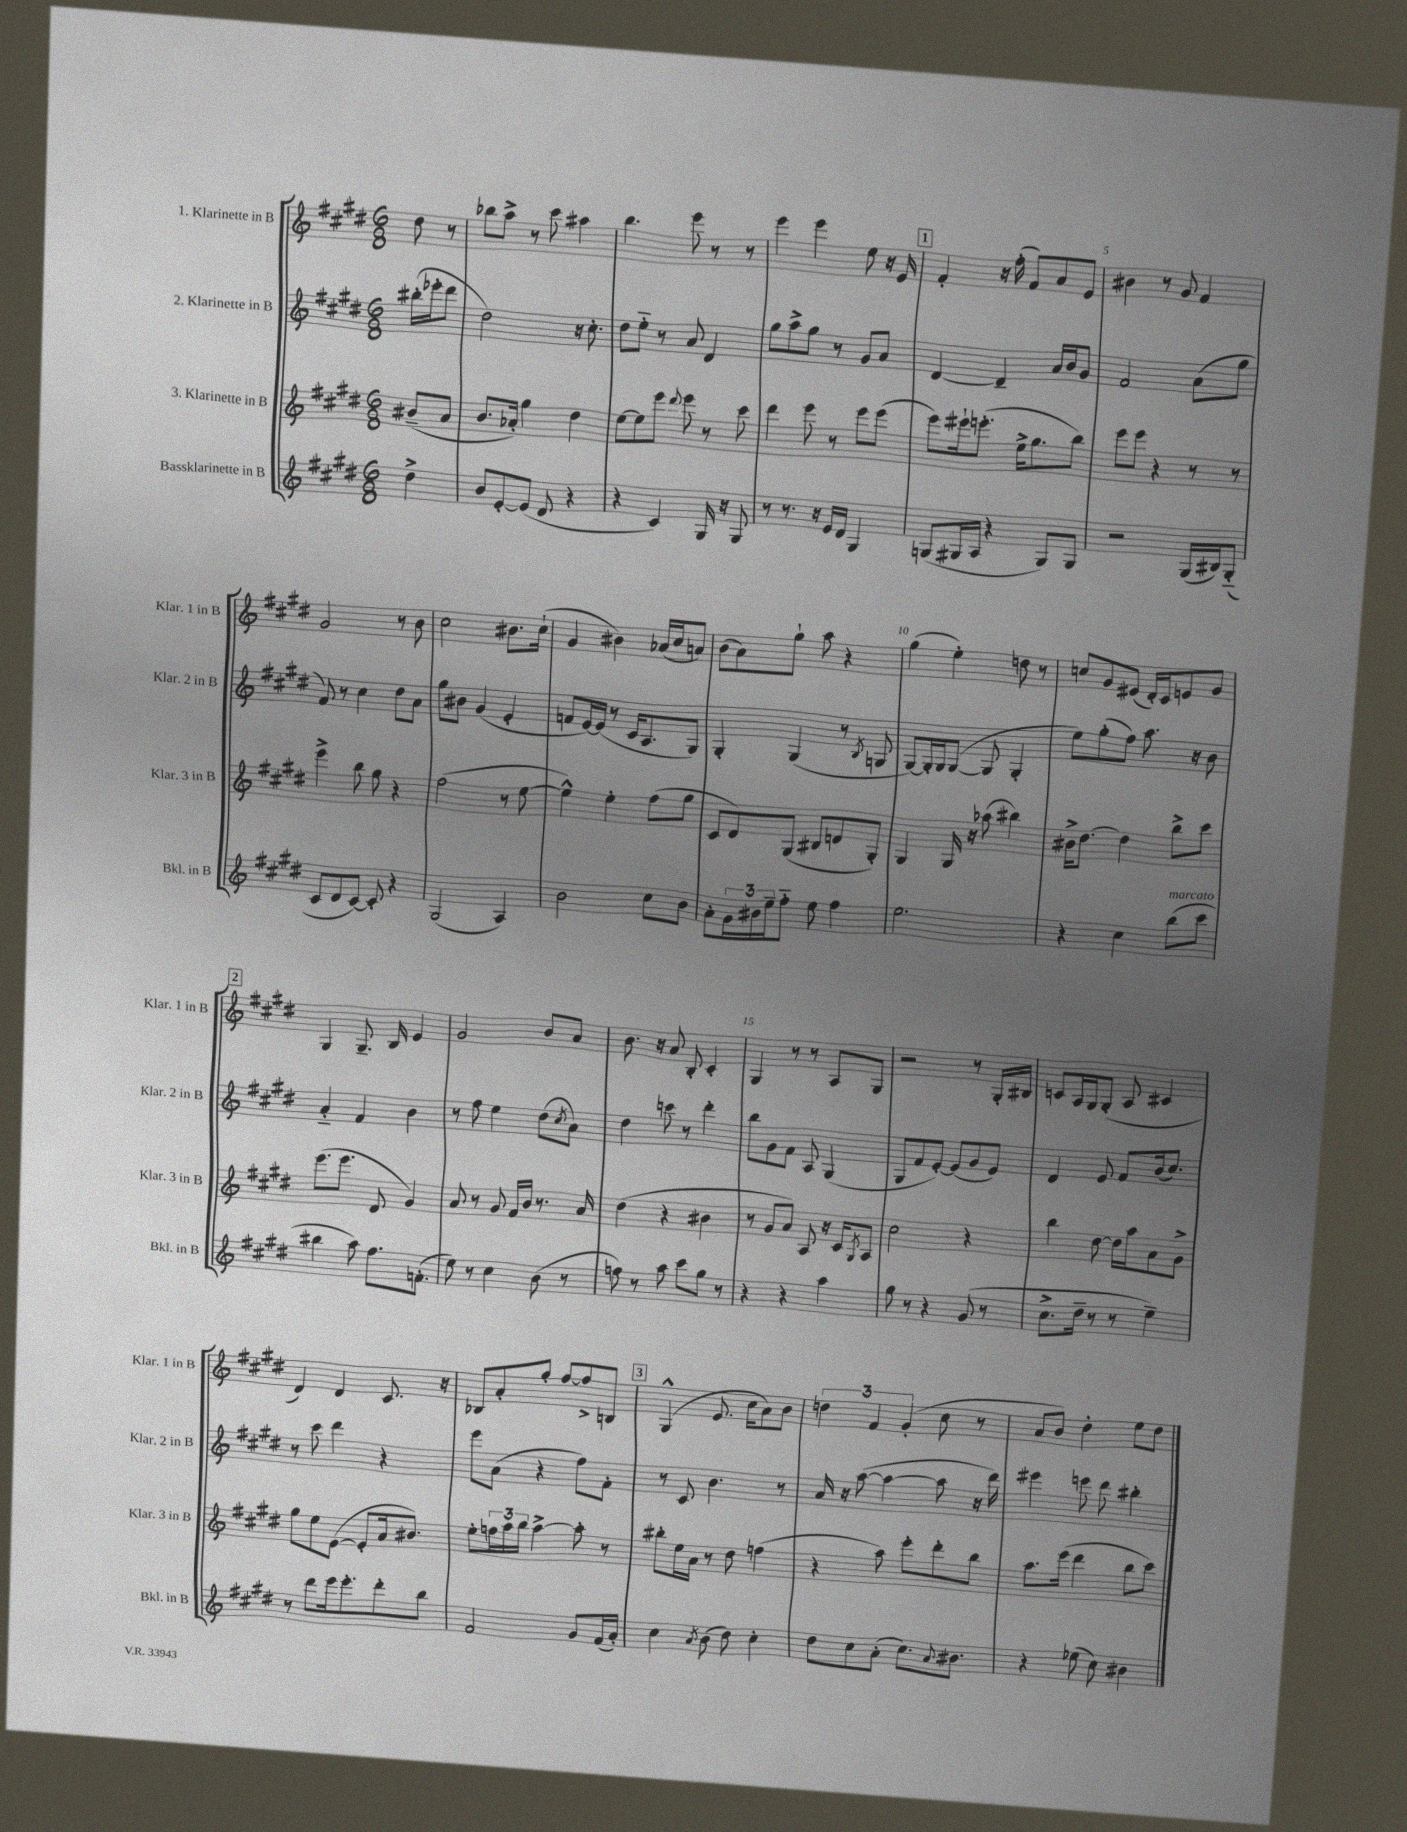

**kern	**kern	**kern	**kern
*part4	*part3	*part2	*part1
*staff4	*staff3	*staff2	*staff1
*I"Bassklarinette in B	*I"3. Klarinette in B	*I"2. Klarinette in B	*I"1. Klarinette in B
*I'Bkl. in B	*I'Klar. 3 in B	*I'Klar. 2 in B	*I'Klar. 1 in B
*clefG2	*clefG2	*clefG2	*clefG2
*k[f#c#g#d#]	*k[f#c#g#d#]	*k[f#c#g#d#]	*k[f#c#g#d#]
*M6/8	*M6/8	*M6/8	*M6/8
=	=	=	=
4dd#^\	(8b#X~/L	(16bb#X'\LL	8dd#\
.	.	16eee-X'\J	.
.	8a/J	8ddd#\J	8r
=1	=1	=1	=1
8b/L	8.b/L	2dd#\)	8bb-X\L
[8e'/	.	.	8aa^\J
.	16a-X'/Jk)	.	.
(8e/J]	4gg#\	.	8r
8d#/	.	.	8ccc#\
4r	4dd#\	16r	4aa#X\
.	.	8.cc#'\	.
=2	=2	=2	=2
4r	[8ee\L	8dd#\L	4.bb\
.	8ee\]	8ee\J	.
4c#/)	8eee\J	8r	.
.	8qqddd#/	.	.
.	8eee\	8a/	8eee\
16G#/	8r	4d#/	8r
16r	.	.	.
8G#/	8ccc#\	.	8r
=3	=3	=3	=3
8r	4ddd#\	8gg#\L	4eee\
8.r	.	8aa^\	.
.	8eee\	8gg#\J	4eee\
16r	.	.	.
16e/LL	8r	8r	.
16d#/JJ	.	.	.
4G#/	8eee\L	8g#/L	8ee\
.	(8eee\J	8a/J	16r
.	.	.	16e/
!!LO:REH:place=s1:t=1
=4	=4	=4	=4
(8Gn/L	8eee\L)	[4d#/	4f#'/
16G#X/L	16eee#X`\k	.	.
16A/JJ	(8.eeen'\J	.	.
4r	.	4d#~/]	16r
.	.	.	(16ff#'\
.	16ee^\KL	.	8f#/L)
.	8.gg#\	.	.
8G#/L)	.	16a/LL	8a/
.	.	16b/J	.
8G#/J	8bb\J)	8g#/J	8e/J
=5	=5	=5	=5
2r	8eee\L	2f#/	4b#X\
.	8eee\J	.	.
.	4r	.	8r
.	.	.	8g#/
(16G#/LL	8r	(8a\L	4f#/
16B#X/J)	.	.	.
(8G#/J	8r	8gg#\J	.
!!LO:LB:g=z
=6	=6	=6	=6
8c#/L	4eee^\	8f#/)	2g#/
8d#/	.	8r	.
[8c#/J)	8bb\	4cc#\	.
8c#'/]	8gg#\	.	.
4r	4r	8dd#\L	8r
.	.	8a\J	8b\
=7	=7	=7	=7
(2G#/	(2ff#\	8gg#\L	2cc#\
.	.	8b#X\J	.
.	.	(4g#/	.
4A/)	8r	4e'/	8.b#X\L
.	[8ee\	.	.
.	.	.	(16cc#`\Jk
=8	=8	=8	=8
2b\	4ee^^\])	8fn/L	4g#/
.	.	[16e/L)	.
.	.	(16e/JJ]	.
.	4ee'\	8r	4b#X\)
.	.	16c#/KL	.
.	.	8.A/	.
8cc#\L	(8ff#\L	.	(16a-X/LL
.	.	.	16cc#/J
8b\J	8gg#\J	8G#/J)	8an/J)
=9	=9	=9	=9
8a'\L	8c#/L	4G#'/	(8b\L
24g#\L	8d#/)	.	8a\)
24b#X\	.	.	.
24ee~\J	.	.	.
8ff#\J	(8G#/J	(4G#/	8gg#`\J
8ee\	8B#X/L	.	8aa\
4ff#\	8dn/	8r	4r
.	.	8qB/	.
.	8G#'/J)	8Gn/	.
=10	=10	=10	=10
2.ee\	4G#/	[8G#/L)	(4gg#\
.	.	16G#'/L]	.
.	.	16G#/J	.
.	16G#/	([8G#/J	4ee'\)
.	16r	.	.
.	(8aa-X\	8G#/]	.
.	4bb#X\)	4G#'/	8ddn\
.	.	.	8r
=11	=11	=11	=11
4r	16b#X^\KL	8ee\L)	8ccn/L
.	[8.dd#\J	.	.
.	.	(8gg#'\	8g#/
4cc#\	4dd#\]	8ff#\J)	(8e#X/J
.	.	8.aa\	16d#'/LL)
.	.	.	16c#/J
!LO:TX:a:i:t=marcato	!	!	!
(8bb\L	8bb^\L	.	8en/
.	.	16r	.
8ccc#\J	8ccc#\J	8b\	8g#/J
!!LO:LB:g=z
!!LO:REH:place=s1:t=2
=12	=12	=12	=12
4bb#X\	(8.eee\L	4a/	4G#/
.	8.eee\J	.	.
8aa\)	.	4f#/	8.G#~/
8.ff#\L	8d#/	.	.
.	.	.	16B/
.	4g#/)	4b\	4e/
(8.fn'\J	.	.	.
=13	=13	=13	=13
8ee\)	8a/	8r	2g#/
8r	8r	8ff#\	.
4cc#\	8g#/	4ee\	.
.	16f#/LL	.	.
.	16b/JJ	.	.
(8b\	8.r	(8dd#\L	8b/L
.	.	8qcc#/	.
8r	.	8a\J)	8a/J
.	16a/	.	.
=14	=14	=14	=14
8ffn\)	(4dd#\	4dd#\	8.b\
8r	.	.	.
.	.	.	16r
8aa\	4r	8cccn\	8a/
8ccc#\L	.	8r	8B'/
8gg#\J	4b#X\	4ddd#'\	4c#'/
8r	.	.	.
=15	=15	=15	=15
4r	8r	8bb\L	4G#/
.	8g#/L	8g#\	.
4r	8a/J)	8f#\J	8r
.	8A/	8A/	8r
4aa\	16r	(4G#/	8A/L
.	16c#/KL	.	.
.	8qG#/	.	.
.	8A/J	.	8G#/J
=16	=16	=16	=16
8gg#\	2cc#\	8G#/L	2r
8r	.	8f#/	.
4r	.	[8e'/J)	.
.	.	(8e/L]	.
(8g#/	4r	8g#/	8r
8r	.	8e/J)	16G#'/LL
.	.	.	16B#X/JJ
=17	=17	=17	=17
8.cc#^\L	4bb\	4d#/	8cn/L
.	.	.	16A/L
16dd#~\Jk	.	.	16G#/J
8r	[8dd#\	8e/	(8G#'/J
8r	16dd#\LL]	8f#/L	8A/
.	16aa\J	.	.
4ee~\)	8a\	(16b/k	4c#X/
.	.	8.cc#/J)	.
.	8g#^\J	.	.
!!LO:LB:g=z
=18	=18	=18	=18
8r	8gg#\L	8r	4d#/)
8ddd#\L	8ee\	8ccc#\	.
16eee\k	([8e\J	4ddd#\	4d#/
8.eee'\	.	.	.
.	8e'/L]	.	.
8ddd#'\	16a/k	4r	8.c#/
.	8.b#X/J)	.	.
8bb\J	.	.	.
.	.	.	16r
=19	=19	=19	=19
2f#/	8ee'\L	8eee\L	8B-X/L
.	24ffn\L	(8a\J	8a'/
.	24aa\	.	.
.	24bb\JJ	.	.
.	[4aa^\	4r	8gg#'/J
.	.	.	[8ff#/L
8g#/L	8aa'\]	8ff#\L)	8ff#^/]
(16f#/L	8r	8f#'\J	8Bn/J
16a'/JJ)	.	.	.
!!LO:REH:place=s1:t=3
=20	=20	=20	=20
4cc#\	8bb#X'\L	8r	(4G#^^/
.	16ee\L	8c#/	.
.	16a\JJ	.	.
8qa/	.	.	.
(8b\	8r	4.b\	8.e/
8dd#\)	8dd#\	.	.
.	.	.	16cc#\KL
4cc#'\	(4ffn\	.	8a\)
.	.	8r	8b\J
=21	=21	=21	=21
8dd#\L	4r	16a/	6ddn\
.	.	16r	.
8cc#\	.	([8aa\	.
.	.	.	6f#/
(8a'\J	8aa\)	4aa\_	.
.	.	.	(6g#'/
8.cc#\L)	8eee'\L	.	.
.	8ddd#'\	8aa\]	8cc#\
8qqa/	.	.	.
8.b#X\J	.	.	.
.	8bb\J	16r	8r
.	.	16ddd#\)	.
=22	=22	=22	=22
4r	8.aa\L	4eee#X\	8a/L
.	.	.	8b/J)
.	(16eee\Jk	.	.
(8ee-X\	4ddd#\	8eeen\	4dd#'\
8cc#\)	.	8ddd#\	.
4b#X\	8bb\L	4bb#X'\	8ee\L
.	8ccc#\J)	.	8dd#\J
==	==	==	==
*-	*-	*-	*-
